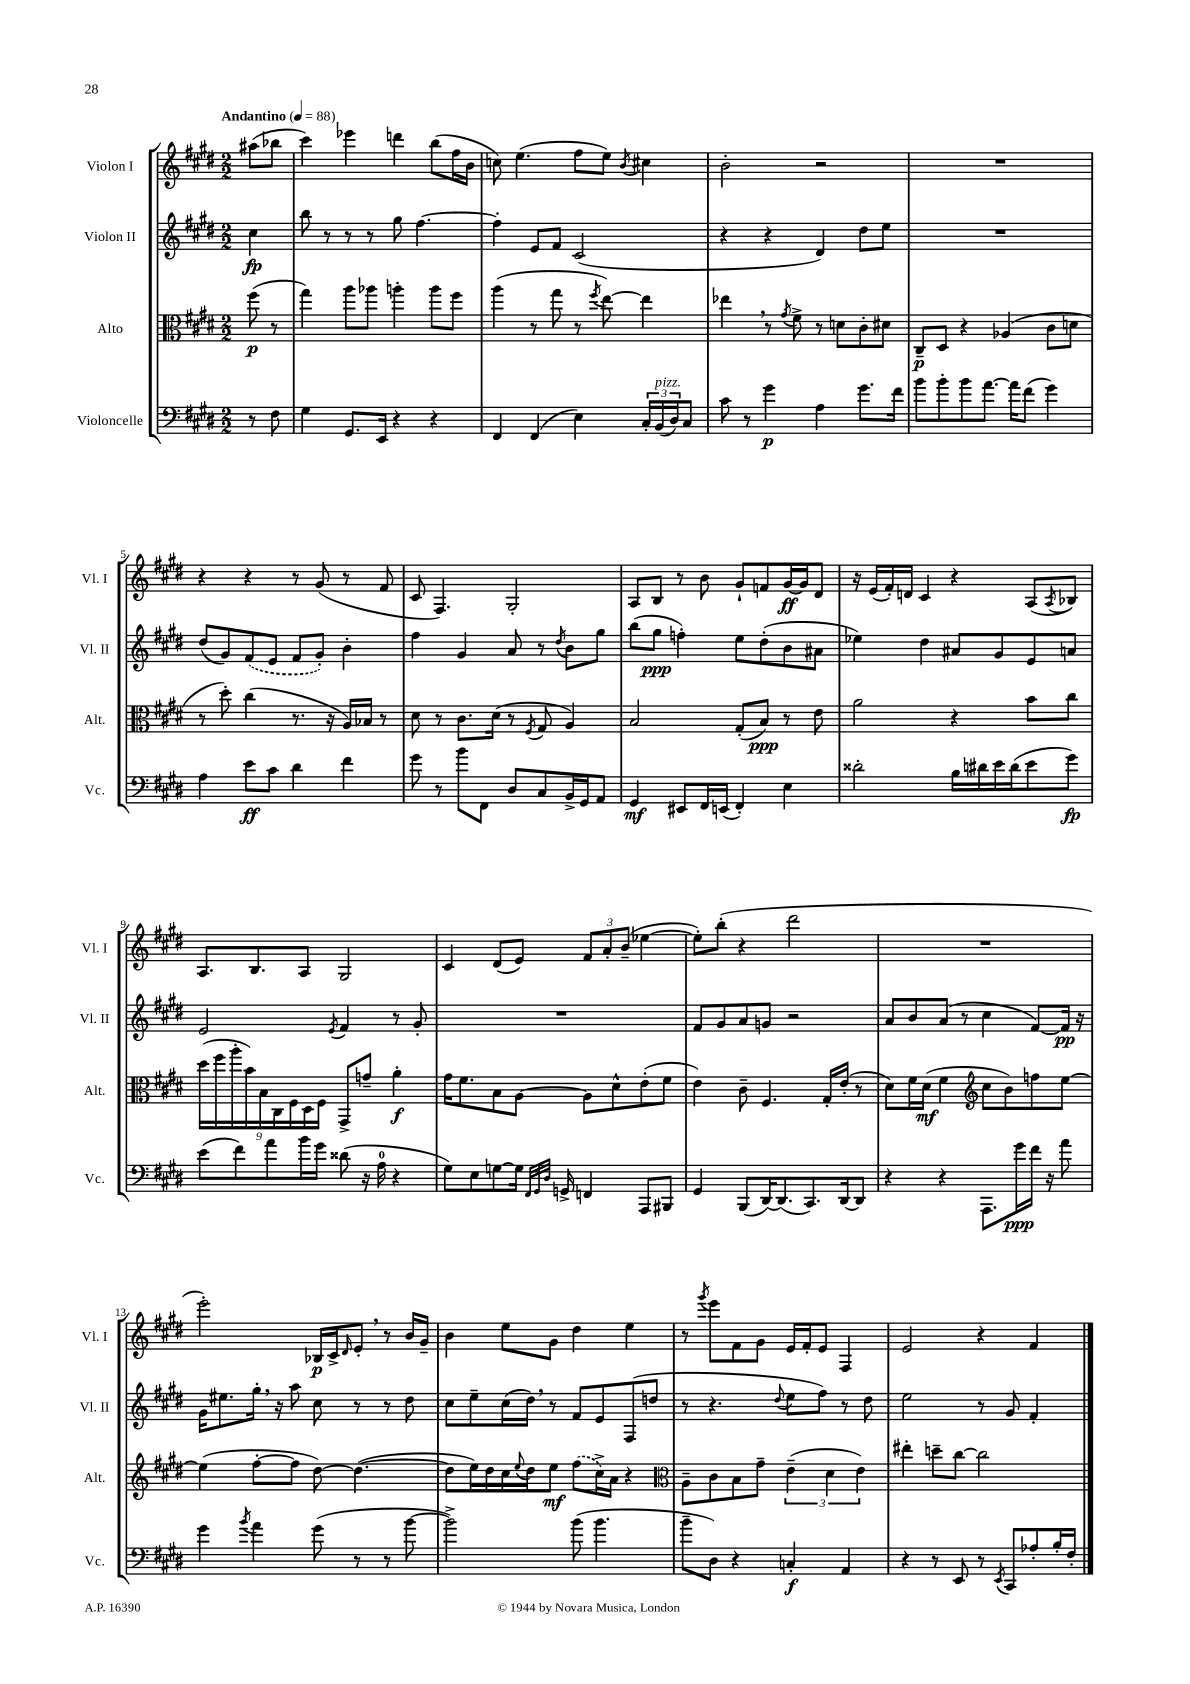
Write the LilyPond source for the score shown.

<<
\new StaffGroup <<
\new Staff = "s0" \with { instrumentName = "Violon I" shortInstrumentName = "Vl. I" } {
    \clef treble \key e \major \numericTimeSignature \time 2/2 \partial 4 \tempo "Andantino" 4 = 88
    ais''8( bes''8 |
    cis'''4) ees'''4 d'''4 b''8( fis''16 b'16 |
    c''8) e''4.( fis''8 e''8) \acciaccatura { b'8 } cis''4 |
    b'2-. r2 |
    R1 |
    r4 r4 r8 gis'8( r8 fis'8 |
    cis'8 fis4.) gis2-. |
    a8 b8 r8 b'8 gis'8-! f'8 gis'16~\ff gis'16 dis'8 |
    r16 e'16( fis'16-.) d'16 cis'4 r4 a8( \acciaccatura { a8 } bes8) |
    a8. b8. a8 gis2 |
    cis'4 dis'8( e'8) \tuplet 3/2 { fis'8 a'8-. b'8--( } ees''4~ |
    ees''8-.) b''8-.( r4 dis'''2 |
    R1 |
    e'''2-.) bes16\p cis'16-> \grace { dis'16 } e'8-. \breathe r8 b'16 gis'16-- |
    b'4 e''8 gis'8 dis''4 e''4 |
    r8 \acciaccatura { gis'''8 } e'''8 fis'8 gis'8 e'16 fis'16-. e'8 fis4 |
    e'2 r4 fis'4 \bar "|." |
}
\new Staff = "s1" \with { instrumentName = "Violon II" shortInstrumentName = "Vl. II" } {
    \clef treble \key e \major \numericTimeSignature \time 2/2 \partial 4
    cis''4\fp |
    b''8 r8 r8 r8 gis''8 fis''4.~ |
    fis''4-. e'8 fis'8 cis'2( |
    r4 r4 dis'4) dis''8 e''8 |
    R1 |
    dis''8( gis'8) \once \slurDashed fis'8( e'8 fis'8 gis'8-.) b'4-. |
    fis''4 gis'4 a'8 r8 \acciaccatura { dis''8 } b'8 gis''8 |
    b''8( gis''8\ppp f''4-.) e''8 dis''8-.( b'8 ais'8 |
    ees''4) dis''4 ais'8 gis'8 e'8 a'8 |
    e'2 \acciaccatura { e'8 } fis'4 r8 gis'8-. |
    R1 |
    fis'8 gis'8 a'8 g'8 r2 |
    a'8 b'8 a'8( r8 cis''4 fis'8~) fis'16\pp r16 |
    gis'16 eis''8. gis''16-. \breathe r16 a''8 cis''8 r8 r8 dis''8 |
    cis''8 e''8-- cis''16( dis''16) \breathe r8 fis'8 e'8 fis8( d''8 |
    r8 r4. \appoggiatura { dis''8 } e''8 fis''8) r8 dis''8 |
    e''2 r8 gis'8 fis'4-. \bar "|." |
}
\new Staff = "s2" \with { instrumentName = "Alto" shortInstrumentName = "Alt." } {
    \clef alto \key e \major \numericTimeSignature \time 2/2 \partial 4
    fis''8\p( r8 |
    gis''4) a''8 aes''8 a''4-. a''8 fis''8 |
    a''4( r8 gis''8 r8 \acciaccatura { fis''8 } e''8~) e''4 |
    ees''4 \breathe r8 \acciaccatura { gis'8 } fis'8-> r8 d'8 cis'8-. dis'8 |
    cis8--\p dis8 r4 aes4( cis'8 d'8 |
    r8 dis''8-.) cis''4( r8. r16 a16) bes16 r8 |
    dis'8 r8 cis'8. dis'16( r8 \acciaccatura { fis8 } gis8 a4) |
    b2 gis8-.( b8\ppp) r8 e'8 |
    a'2 r4 b'8 cis''8 |
    \tuplet 9/8 { dis''16( fis''16 a''16-. b'16) b16 cis16 fis16 dis16 fis16 } gis,8-> g'8-- a'4-.\f |
    gis'16 fis'8. b8 a8~ a8 dis'8-^ e'8-.( fis'8 |
    e'4) cis'8-- fis4. gis16-. e'16-.( r8 |
    dis'8) fis'16 dis'16\mf( fis'4 \clef treble cis''8 b'8) f''8 e''8~ |
    e''4( fis''8~-. fis''8 dis''8~) dis''4.~( |
    dis''8 e''16) dis''16 cis''16 \appoggiatura { e''8 } dis''16 e''8\mf \once \slurDashed fis''8( cis''16->) a'16 r4 |
    \clef alto a8-- cis'8 b8 gis'8-- \tuplet 3/2 { e'4--( dis'4 e'4) } |
    eis''4-. d''8-- cis''8~ cis''2 \bar "|." |
}
\new Staff = "s3" \with { instrumentName = "Violoncelle" shortInstrumentName = "Vc." } {
    \clef bass \key e \major \numericTimeSignature \time 2/2 \partial 4
    r8 fis8 |
    gis4 gis,8. e,16 r4 r4 |
    fis,4 fis,4( e4) \tuplet 3/2 { cis16-. b,16^\markup { \italic "pizz." }( dis16) } cis8 |
    cis'8 r8 gis'4\p a4 gis'8. fis'16 |
    b'8 b'8-. b'8 a'8.~ a'16 fis'8( gis'4) |
    a4 e'8\ff cis'8 dis'4 fis'4 |
    gis'8 r8 b'8 fis,8 dis8 cis8 b,16-> gis,16 a,8 |
    gis,4\mf eis,8 fis,16 e,16( fis,4-.) e4 |
    disis'2-. b16 dis'16 e'16 dis'16( e'8 gis'8\fp) |
    e'8( fis'8) a'8 b'16 gis'16 disis'8( r16 a16-0 r4 |
    gis8) e8 g8~ g16 \grace { fis,32 gis,32 dis32 } g,16-> f,4 a,,8 bis,,8 |
    gis,4 b,,8( dis,16~) dis,8.( cis,8.) dis,16~ dis,8 |
    r4 r4 a,,8. gis'16\ppp fis'16 r16 a'8 |
    gis'4 \acciaccatura { b'8 } a'4 gis'8( r8 r8 b'8~ |
    b'2->) b'8( b'4. |
    b'8-- dis8) r4 c4-.\f a,4 |
    r4 r8 e,8 r8 \acciaccatura { e,8 } cis,8 aes8-. b16-. fis16-. \bar "|." |
}
>>
>>
